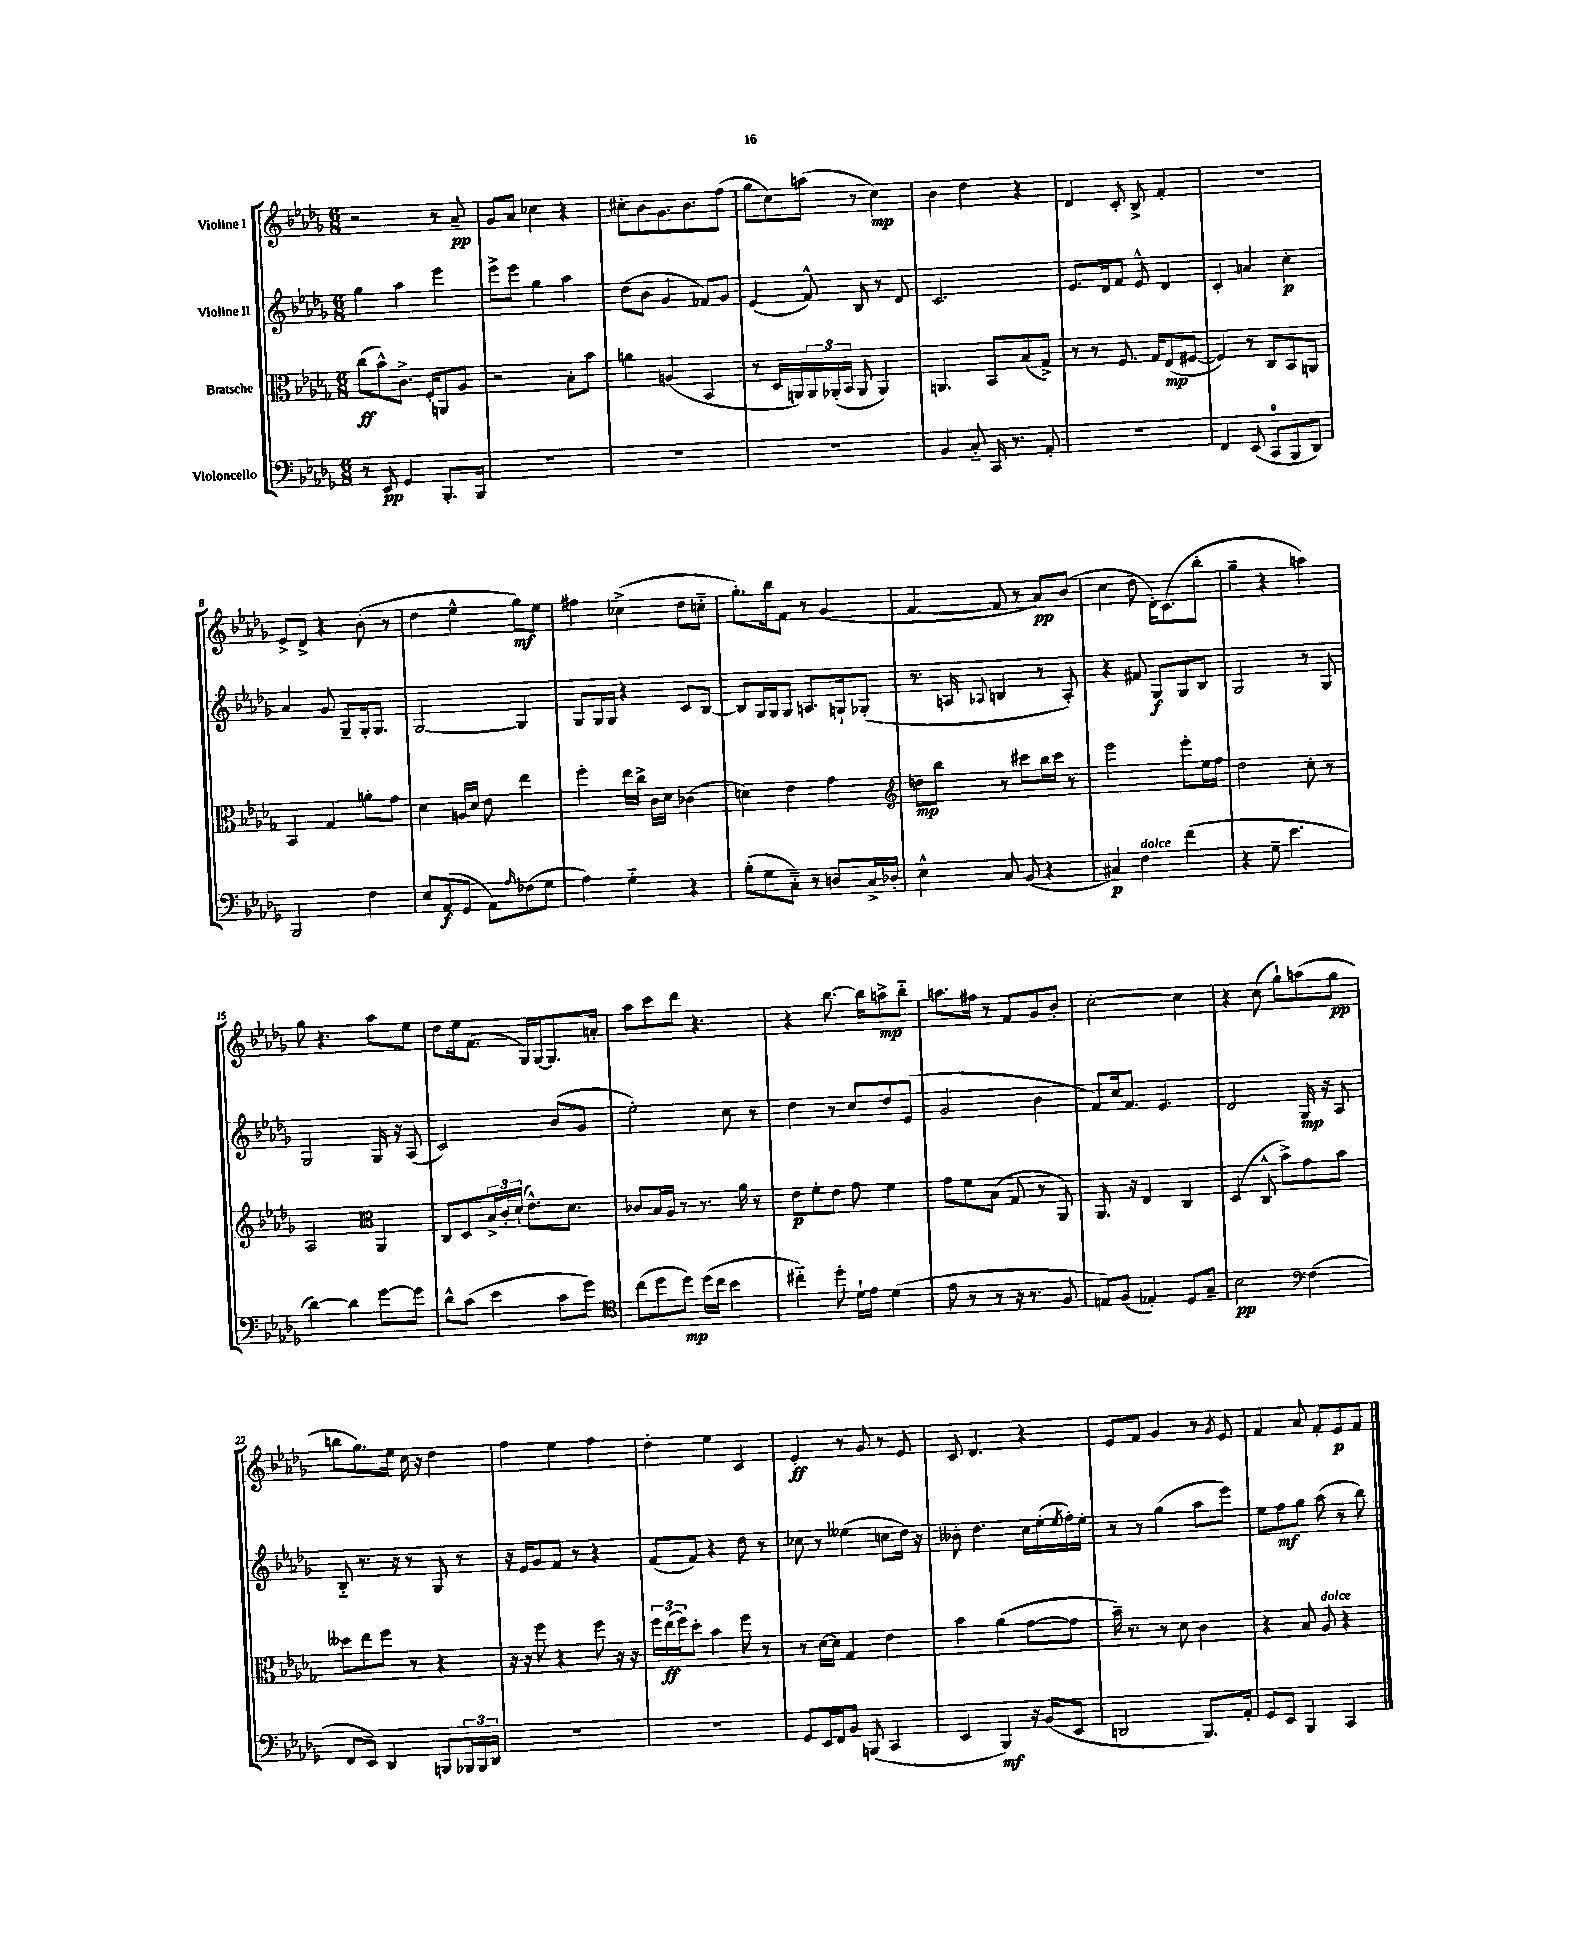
<<
\new StaffGroup <<
\new Staff = "s0" \with { instrumentName = "Violine I" } {
    \clef treble \key des \major \numericTimeSignature \time 6/8
    r2 r8 aes'8--\pp |
    ges'8 aes'8 ces''4 r4 |
    cis''8-. bes'8 ges'8. bes'8. f''8( |
    ges''8 c''8) a''8( r8 c''4\mp) |
    bes'4 des''4 r4 |
    des'4 c'8-. bes8-> f'4-. |
    R2. |
    ees'8-> des'8-> r4 bes'8-.( r8 |
    des''4 ees''4-^ ges''8\mf) ees''8 |
    fis''4 ces''4->( des''8 c''8-_ |
    ges''8.-.) bes''16 f'8 r8 ges'4( |
    f'4~ f'8 r8 aes'8\pp) bes'8( |
    c''4 des''8 des'16-.) c'8.( bes''8-. |
    ges''4-- r4 a''4) |
    ges''8 r4. aes''8 ees''8 |
    des''8 ees''16 f'8.( ges16) ges16~ ges8. a'16-. |
    aes''8 c'''8 des'''8 r4. |
    r4 bes''8.~ bes''16 a''8->\mp bes''8-_ |
    a''8. fis''16 r8 f'8 ges'8 bes'8-. |
    c''2~-. c''4 |
    r4 c''8( ges''8-!) a''8( ges''8\pp |
    b''8 ges''8.) ees''16 c''16 r16 des''4 |
    f''4 ees''4 f''4 |
    des''4-. ees''4 c'4 |
    ees'4-.\ff r8 ges'8 r8 ees'8 |
    c'8 des'4. r4 |
    ees'8 f'8 ges'4 r8 \acciaccatura { ges'8 } ees'8 |
    f'4 aes'8 f'8-. ees'8\p f'8 \bar "|." |
}
\new Staff = "s1" \with { instrumentName = "Violine II" } {
    \clef treble \key des \major \numericTimeSignature \time 6/8
    ges''4 aes''4 ees'''4 |
    ees'''8-> ees'''8 ges''4 aes''4 |
    des''8( bes'8 ges'4 fes'8) ges'8 |
    ees'4( f'8-^) bes8 r8 des'8 |
    c'2. |
    ees'8. des'16 f'8 ees'8-^ des'4 |
    c'4-. a'4 c''4-.\p |
    aes'4 ges'8 ges8-- ges16-. ges8. |
    ges2~ ges4 |
    ges8 ges16 ges16 r4 c'8 bes8~ |
    bes8 ges16 ges16 ges8 a8. g16-! ges8-.( |
    r8. a16 \appoggiatura { aes8 } b4 r8 aes8-.) |
    r4 fis'8 ges8\f ges8 bes8 |
    ges2 r8 ges8 |
    ges2 ges16 r16 aes8( |
    c'2) bes'8( ges'8 |
    ees''2-.) c''8 r8 |
    des''4 r8 c''8 des''8 ees'8( |
    ges'2 bes'4 |
    f'8) c''16 f'8. ees'4. |
    des'2 ges16\mp r16 aes8 |
    bes8-_ r8. r16 r8 ges8 r8 |
    r16 ees'16 ges'8 f'8 r8 r4 |
    f'8( f'8) r4 des''8 r8 |
    ces''8 r8 eeses''4( c''8 des''16) r16 |
    beses'8-. des''4. c''16 ees''16-.( \acciaccatura { ees''8 } f''16-.) ees''16-. |
    r8 r8 ges''4( aes''8 ees'''8) |
    ees''8 f''8\mf ges''8 aes''8( r8 bes''8) \bar "|." |
}
\new Staff = "s2" \with { instrumentName = "Bratsche" } {
    \clef alto \key des \major \numericTimeSignature \time 6/8
    c''8\ff( bes'8-^) c'8.-> f16-. a,8 aes8 |
    r2 bes8-. bes'8 |
    a'4 a4( bes,4 |
    r8 des16 a,16) \tuplet 3/2 { a,16 aes,16-.( bes,16 } aes,8 aes,4) |
    a,4. bes,8 bes8( ges8->) |
    r8 r8 f8. ges16 ees8\mp( fis8~ |
    fis4) r8 c8 bes,8 a,8 |
    bes,4 ges4 a'8-. ges'8 |
    des'4 a16 des'16 ees'8 ees''4 |
    f''4-. ees''16 c''16-> c'16 des'16 ces'4( |
    d'4) ees'4 ges'4 |
    \clef treble d''8\mp bes''8 r8 cis'''8 bes''16 cis'''16 r8 |
    ees'''2 ees'''8-. ees''16 f''16 |
    des''2 c''8-. r8 |
    aes2 \clef alto aes,4 |
    c8 des8 \tuplet 3/2 { bes16-> c'16-. des'16-!( } ees'8.-^) des'8. |
    ces'8 bes16 aes16 r8 r8. aes'16 r8 |
    ees'8\p f'8-. ees'8 ges'8 f'4 |
    ges'8 f'8 bes8( ges8 r8 aes,8) |
    aes,8. r16 ees4 c4 |
    des4( c8-^ bes'8->) ges'8 bes'8 |
    deses''8 ees''8 f''8 r8 r4 |
    r16 r16 f''8 r4 f''8 r16 r16 |
    \tuplet 3/2 { f''16 ees''16\ff( f''16) } des''8-. bes'4 f''8 r8 |
    r8 des'16~ des'16 ges4 ees'4 |
    bes'4 aes'4( ges'8~ ges'8 |
    bes'16--) r8. r8 des'8 c'4 |
    r4 bes8 aes8^\markup { \italic "dolce" } r4 \bar "|." |
}
\new Staff = "s3" \with { instrumentName = "Violoncello" } {
    \clef bass \key des \major \numericTimeSignature \time 6/8
    r8 ees,8\pp ges,4 bes,,8.-. bes,,16 |
    R2. |
    R2. |
    R2. |
    bes,4 c8-_ c,16 r8. aes,8-. |
    R2. |
    f,4 ees,8( c,8-0 bes,,8 des,8) |
    bes,,2 f4 |
    ees8 aes,8\f( ges,8 aes,8) \grace { aes16 } fes8( ges8 |
    aes4) ges4-_ r4 |
    bes8-.( ges8 c8-_) r8 d8 c16-> des16-. |
    ees4-^ c8 bes,8( r4 |
    cis4\p) f4^\markup { \italic "dolce" } f'4( |
    r4 ges8-- ees'4. |
    des'4~) des'4 ges'8~ ges'8 |
    des'8-^ c'8( ees'4 c'8 ges'8) |
    \clef tenor c''8( des''8 des''8\mp) des''16( c''16 bes'4 |
    cis''4-_) des''8-. des'16-! ees'16 des'4( |
    ees'8 r8 r8 r16 r8. f8 |
    e8) f8( ees4-.) des8 ges8-- |
    bes2\pp \clef bass f4( |
    f,8 ees,8) des,4 b,,8 \tuplet 3/2 { bes,,16 bes,,16 des,16 } |
    R2. |
    R2. |
    ges,8 ees,16 f,16 bes,8 b,,8( c,4 |
    ees,4 bes,,4\mf) r16 bes,16( ees,8 |
    d,2 bes,,8.) aes,16-. |
    ges,8 ees,8 bes,,4 c,4 \bar "|." |
}
>>
>>
